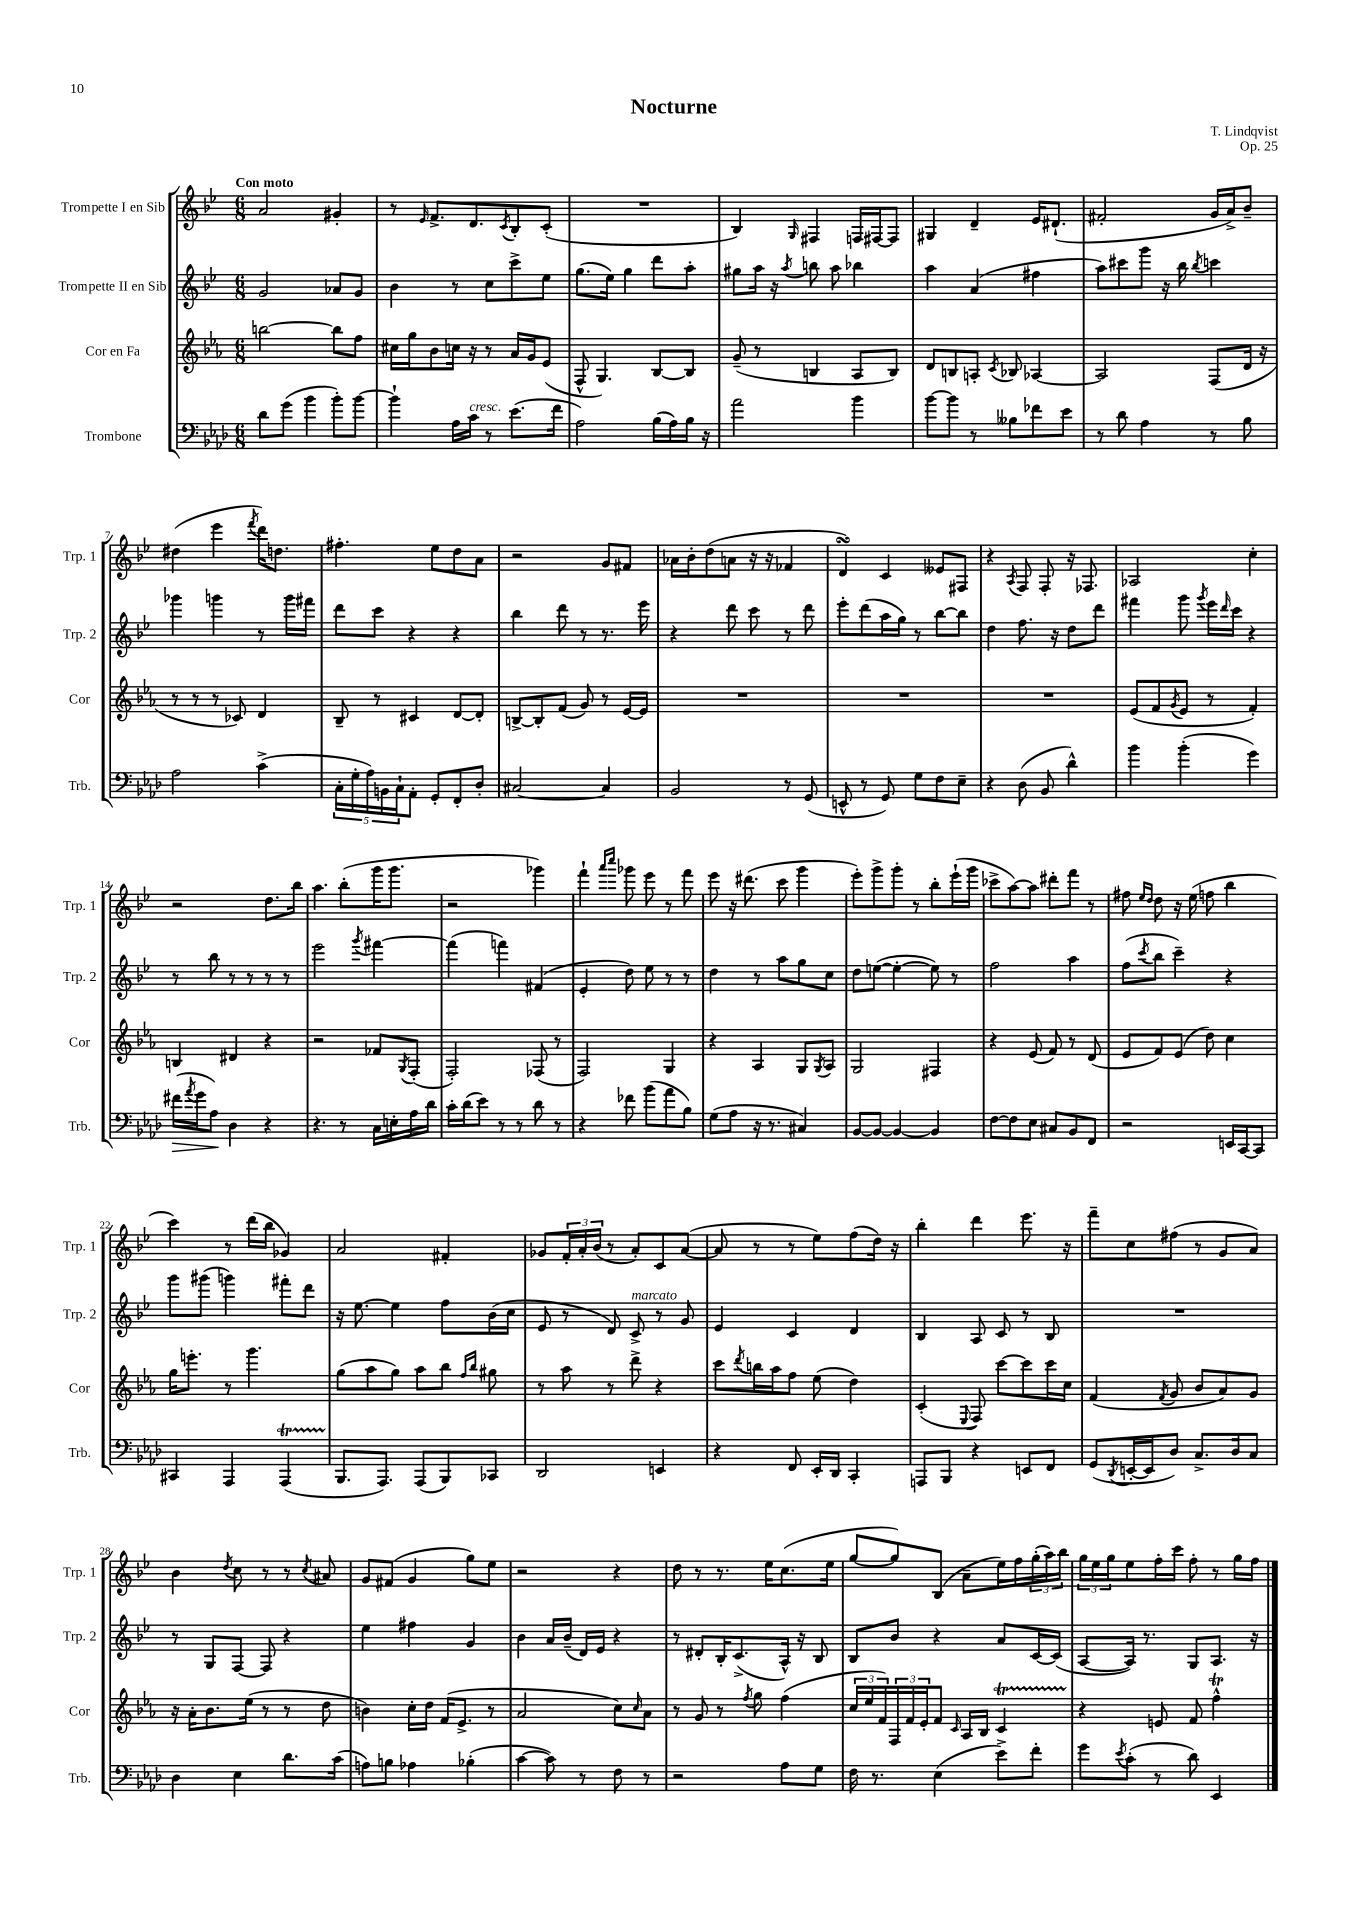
\header { title = "Nocturne" composer = "T. Lindqvist" opus = "Op. 25" }
<<
\new StaffGroup <<
\new Staff = "s0" \with { instrumentName = "Trompette I en Sib" shortInstrumentName = "Trp. 1" } {
    \clef treble \key bes \major \numericTimeSignature \time 6/8 \tempo "Con moto"
    a'2 gis'4-. |
    r8 \grace { ees'16 } f'8.-> d'8. \acciaccatura { c'8 } bes8-. c'8-.( |
    R2. |
    bes4) \grace { g16 } fis4 f16 fis16~ fis8 |
    gis4 d'4-- ees'16 dis'8.-!( |
    fis'2-. g'16 a'16->) bes'8-- |
    dis''4( ees'''4 \acciaccatura { f'''8 } d'''16) d''8. |
    fis''4.-. ees''8 d''8 a'8 |
    r2 g'8 fis'8 |
    aes'16 bes'16-. d''8( a'8 r16 r16 fes'4 |
    d'4\turn) c'4 eeses'8 fis8 |
    r4 \acciaccatura { a8 } f8 f8-. r16 fes8. |
    aes2 c''4-. |
    r2 d''8. bes''16 |
    a''4. bes''8-.( g'''16 g'''8. |
    r2 ges'''4) |
    f'''4-! \grace { a'''16 c''''16 } ges'''8 ees'''8 r8 f'''8 |
    ees'''8 r16 dis'''8.( c'''8 g'''4 |
    ees'''8-.) g'''8-> g'''8-. r8 bes''8-. ees'''16-!( g'''16 |
    ces'''8-> a''8~) a''8 dis'''8-. f'''8 r8 |
    fis''8 \grace { ees''16 d''16 } d''8 r16 ees''16( f''8 bes''4 |
    c'''4) r8 d'''16( bes''16 ges'4) |
    a'2 fis'4-. |
    ges'8 \tuplet 3/2 { f'16-. a'16-. bes'16( } r8 a'8-.) c'8 a'8~( |
    a'8 r8 r8 ees''8) f''8( d''16) r16 |
    bes''4-. d'''4 ees'''8. r16 |
    f'''8-- c''8 fis''8( r8 g'8 a'8) |
    bes'4 \acciaccatura { d''8 } c''8 r8 r8 \acciaccatura { c''8 } ais'8 |
    g'8 fis'8( g'4 g''8) ees''8 |
    r2 r4 |
    d''8 r8 r8. ees''16 c''8.( ees''16 |
    g''8~ g''8) bes8( a'8-- ees''16) f''16 \tuplet 3/2 { g''16-.( a''16) bes''16 } |
    \tuplet 3/2 { g''16 ees''16 g''16 } ees''8 f''16-. c'''16 f''8-. r8 g''16 f''16 \bar "|." |
}
\new Staff = "s1" \with { instrumentName = "Trompette II en Sib" shortInstrumentName = "Trp. 2" } {
    \clef treble \key bes \major \numericTimeSignature \time 6/8
    g'2 aes'8 g'8 |
    bes'4 r8 c''8 c'''8-> ees''8 |
    g''8.( ees''16) g''4 d'''8 a''8-. |
    gis''8 a''16 r16 \acciaccatura { a''8 } b''8 a''8 bes''4 |
    a''4 a'4( fis''4 |
    a''8) cis'''8 g'''8 r16 bes''16 \acciaccatura { bes''8 } c'''4 |
    ges'''4 g'''4 r8 g'''16 fis'''16 |
    d'''8 c'''8 r4 r4 |
    bes''4 d'''8 r8 r8. ees'''16 |
    r4 d'''8 c'''8 r8 d'''8 |
    ees'''8-. d'''8( a''16 g''16) r8 bes''8~ bes''8 |
    d''4 f''8. r16 d''8 d'''8 |
    fis'''4 g'''8 \acciaccatura { g'''8 } ees'''16 \grace { d'''16 } c'''16 r4 |
    r8 bes''8 r8 r8 r8 r8 |
    ees'''2 \acciaccatura { g'''8 } fis'''4~ |
    fis'''4( f'''4) fis'4( |
    ees'4-. d''8) ees''8 r8 r8 |
    d''4 r8 a''8 g''8 c''8 |
    d''8 e''8~( e''4~-. e''8) r8 |
    f''2 a''4 |
    f''8( \acciaccatura { c'''8 } bes''8 c'''4--) r4 |
    g'''8 gis'''8( g'''4) fis'''8-. d'''8 |
    r16 ees''8.~ ees''4 f''8 bes'16( c''16 |
    ees'8 r8 d'8) c'8->^\markup { \italic "marcato" } r8 g'8 |
    ees'4 c'4 d'4 |
    bes4 a8 c'8 r8 bes8 |
    R2. |
    r8 g8 f8~ f8 r4 |
    ees''4 fis''4 g'4 |
    bes'4 a'16 bes'16--( d'16) ees'16 r4 |
    r8 dis'8-. bes16-. c'8.->( a16-^) r16 bes8 |
    bes8 bes'8 r4 a'8 c'16~ c'16( |
    a8~ a16) r8. g8 a8. r16 \bar "|." |
}
\new Staff = "s2" \with { instrumentName = "Cor en Fa" shortInstrumentName = "Cor" } {
    \clef treble \key ees \major \numericTimeSignature \time 6/8
    b''2~ b''8 f''8 |
    cis''16 g''16 bes'8 c''16 r16 r8 aes'16 g'16 ees'8( |
    f8-^ g4.) bes8~ bes8 |
    g'8--( r8 b4 aes8 b8) |
    d'8 b8 a8-. \acciaccatura { c'8 } bes8 aes4~ |
    aes2 f8( d'16 r16 |
    r8 r8 r8 ces'8) d'4 |
    bes8-- r8 cis'4 d'8~ d'8-. |
    b8~-> b8-. f'8( g'8) r8 ees'16~ ees'16 |
    R2. |
    R2. |
    R2. |
    ees'8( f'8 \acciaccatura { g'8 } ees'8 r8 f'4-.) |
    b4 dis'4 r4 |
    r2 fes'8 \acciaccatura { g8 } f8-.( |
    f2-.) fes8( r8 |
    f2) g4 |
    r4 aes4 g8 \acciaccatura { g8 } aes8 |
    g2 fis4 |
    r4 ees'8( f'8) r8 d'8( |
    ees'8 f'8) ees'8( d''8) c''4 |
    g''16 e'''8.-. r8 g'''4. |
    g''8( aes''8 g''8) aes''8 bes''8 \grace { f''16 bes''16 } gis''8 |
    r8 aes''8 r8 d'''8-> r4 |
    c'''8 \acciaccatura { d'''8 } b''16 aes''16 f''8 ees''8( d''4) |
    c'4-.( \appoggiatura { ees8 } f8) c'''8~ c'''8 c'''16 c''16 |
    f'4( \acciaccatura { f'8 } g'8 bes'8 aes'8) g'8 |
    r16 aes'16-. bes'8. ees''16( r8 r8 d''8 |
    b'4) c''16-. d''16 f'16( ees'8.-> r8 |
    aes'2 c''8) \grace { c''16 } aes'8 |
    r8 g'8 r8 \acciaccatura { f''8 } g''8 f''4( |
    \tuplet 3/2 { c''16 ees''16 f'16) } \tuplet 3/2 { f16 f'16 ees'16-. } f'8 \grace { c'16 } aes16 bes16 c'4\startTrillSpan |
    r4\stopTrillSpan e'8 f'8 f''4-^\trill \bar "|." |
}
\new Staff = "s3" \with { instrumentName = "Trombone" shortInstrumentName = "Trb." } {
    \clef bass \key aes \major \numericTimeSignature \time 6/8
    des'8 g'8( bes'4 bes'8-.) bes'8~ |
    bes'4-! aes16 c'16^\markup { \italic "cresc." } r8 ees'8.( f'16 |
    aes2) bes16( aes16) bes16 r16 |
    aes'2 bes'4 |
    bes'8~ bes'8 r8 beses8 fes'8 ees'8 |
    r8 des'8 aes4 r8 bes8 |
    aes2 c'4->( |
    \tuplet 5/4 { c16-. g16-. aes16) b,16 c16-! } aes,8-. g,8-. f,8-. des8-. |
    cis2~ cis4 |
    bes,2 r8 g,8( |
    e,8-^ r8 g,8) g8 f8 ees8-- |
    r4 des8( bes,8 des'4-^) |
    bes'4 bes'4-.( g'4) |
    fis'16\>( \acciaccatura { aes'8 } g'16 aes8\!) des4 r4 |
    r4. r8 c16 e16-. aes16 des'16 |
    c'16-. des'16( ees'8) r8 r8 des'8 r8 |
    r4 fes'8 bes'8( aes'8 bes8) |
    g8( aes8 r16 r8. cis4) |
    bes,8~ bes,8~ bes,4~ bes,4 |
    f8~ f8 ees8 cis8 bes,8 f,8 |
    r2 e,16 c,16~ c,8 |
    cis,4 aes,,4 aes,,4\startTrillSpan( |
    bes,,8.\stopTrillSpan aes,,8.) aes,,8( bes,,8) ces,8 |
    des,2 e,4 |
    r4 f,8 ees,16-. des,16 c,4-. |
    a,,8 bes,,8 r4 e,8 f,8 |
    g,8( \acciaccatura { des,8 } e,16~-. e,16 des8) c8.-> des16 c8 |
    des4 ees4 des'8. c'16( |
    a8) b8 aes4 bes4-.( |
    c'4~ c'8) r8 f8 r8 |
    r2 aes8 g8 |
    f16 r8. ees4( ees'8->) f'8-. |
    g'8 \acciaccatura { ees'8 } c'8-.( r8 des'8) ees,4 \bar "|." |
}
>>
>>
